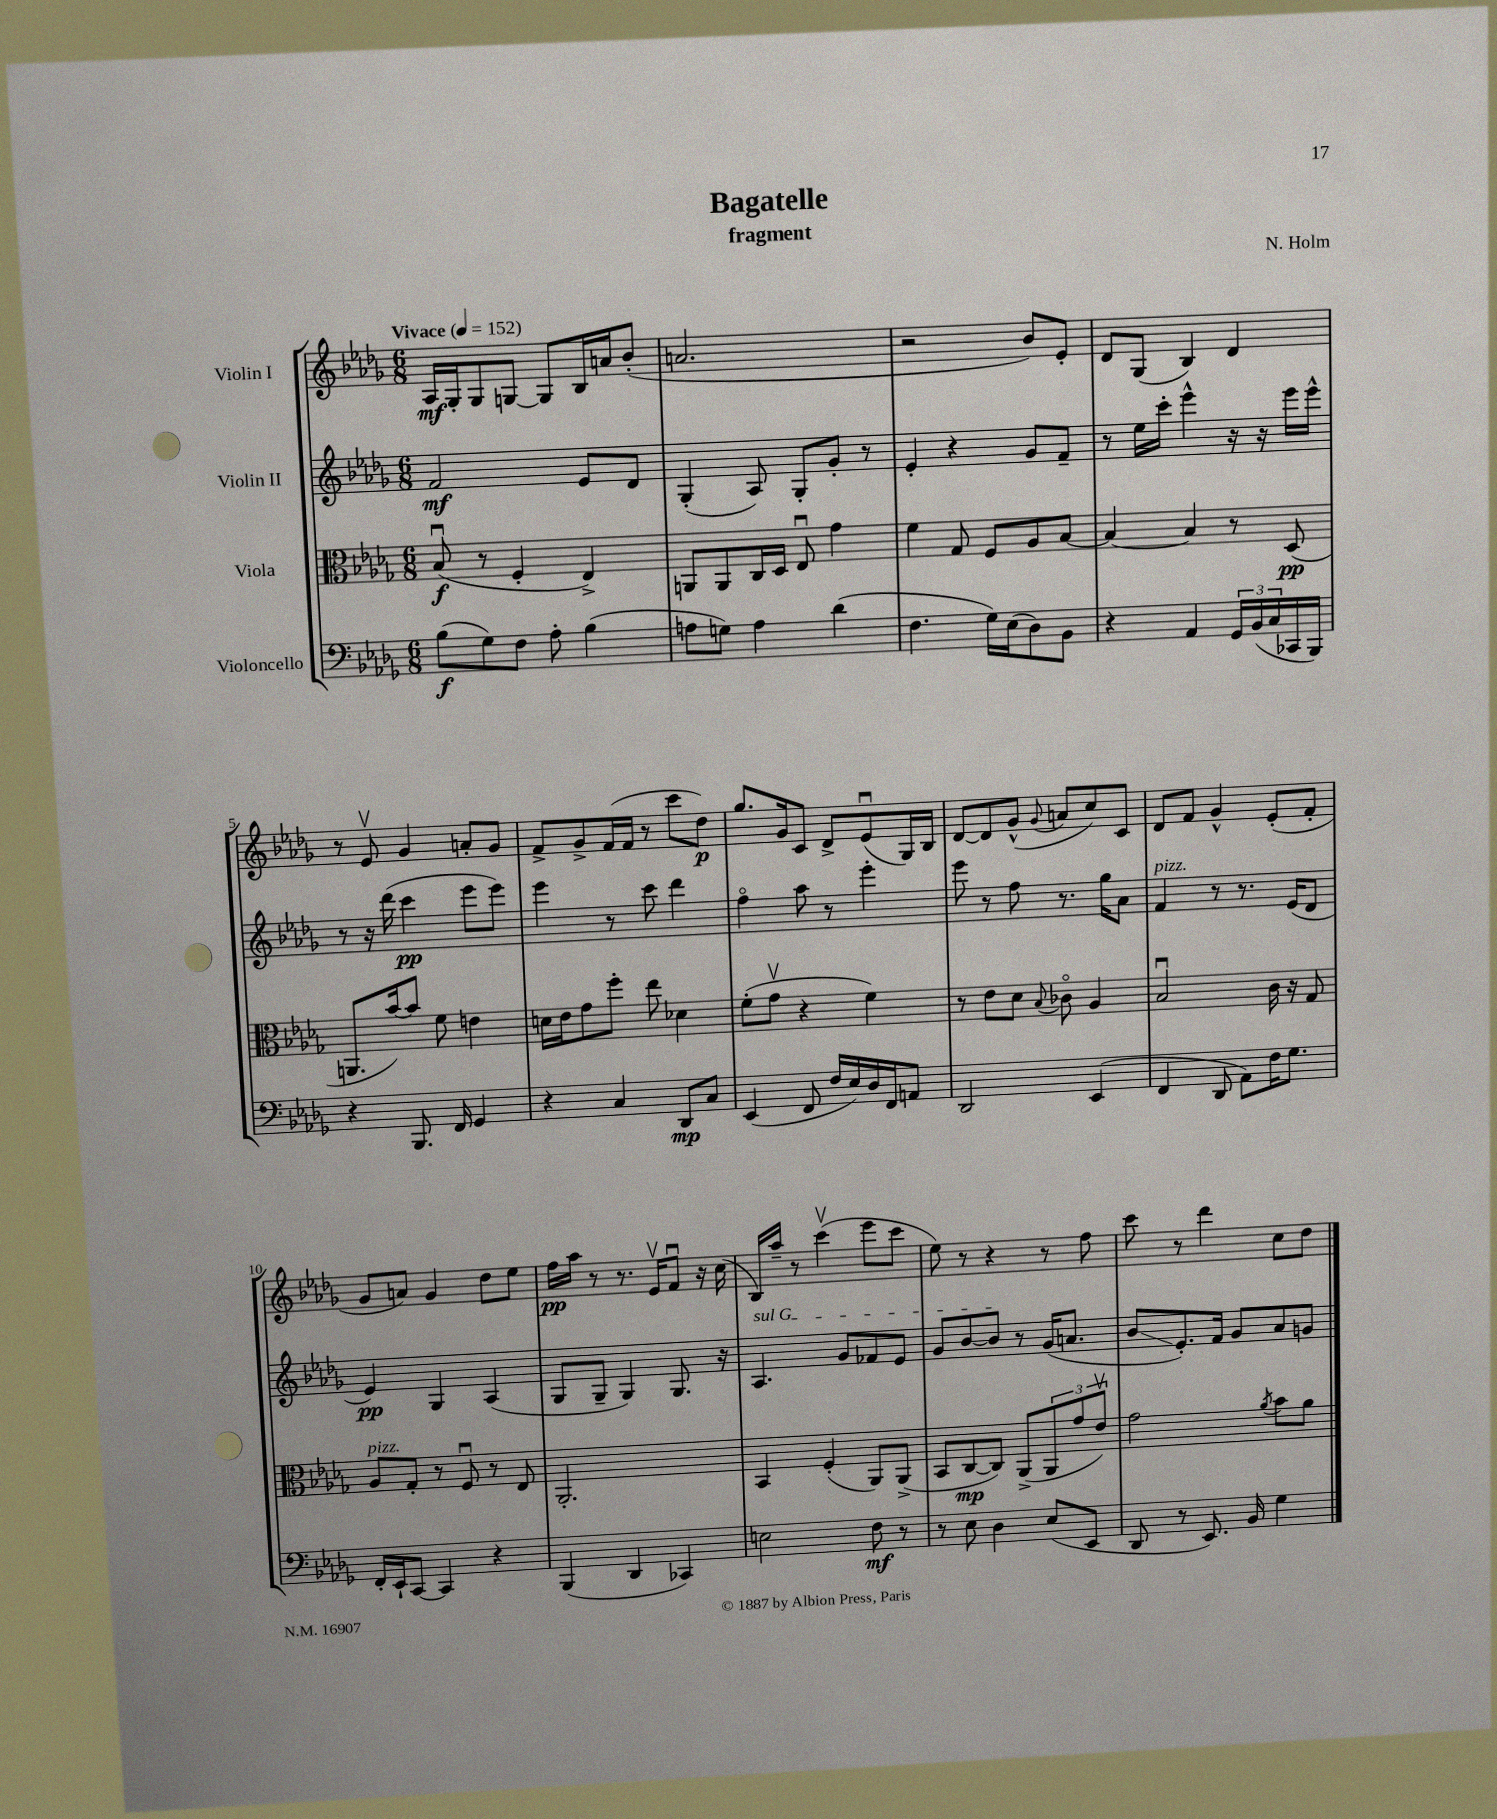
\header { title = "Bagatelle" composer = "N. Holm" subtitle = "fragment" }
<<
\new StaffGroup <<
\new Staff = "s0" \with { instrumentName = "Violin I" } {
    \clef treble \key des \major \numericTimeSignature \time 6/8 \tempo "Vivace" 4 = 152
    aes16\mf ges16-. ges8 g8~ g8 bes16 a'16 bes'8-.( |
    a'2. |
    r2 bes'8) ees'8-. |
    des'8 ges8( bes4) des'4 |
    r8 ees'8\upbow ges'4 a'8-. ges'8 |
    f'8-> ges'8-> f'16( f'16 r8 c'''8 des''8\p) |
    ges''8. ges'16 c'8 des'8-> ees'8\downbow( ges16) bes16 |
    des'8~ des'8 ges'8-^( \appoggiatura { ges'8 } a'8 c''8) c'8 |
    des'8 f'8 ges'4-^ ees'8-.( f'8-. |
    ges'8 a'8) ges'4 des''8 ees''8 |
    f''16\pp aes''16 r8 r8. ees'16\upbow f'8\downbow r16 c''16( |
    bes16) aes''16-- r8 c'''4\upbow( ees'''8 c'''8 |
    ees''8) r8 r4 r8 f''8 |
    c'''8 r8 des'''4 c''8 des''8 \bar "|." |
}
\new Staff = "s1" \with { instrumentName = "Violin II" } {
    \clef treble \key des \major \numericTimeSignature \time 6/8
    f'2\mf ees'8 des'8 |
    ges4-.( aes8) ges8-. ges'8-. r8 |
    ees'4-. r4 ges'8 f'8-- |
    r8 ees''16 c'''16-. ees'''4-^ r16 r16 ees'''16 ees'''16-^ |
    r8 r16 des'''16( c'''4\pp ees'''8 ees'''8) |
    ees'''4 r8 c'''8 des'''4 |
    f''4\flageolet aes''8 r8 ees'''4-. |
    ees'''8 r8 f''8 r8. ges''16 aes'8 |
    f'4^\markup { \italic "pizz." } r8 r8. ees'16( des'8 |
    ees'4\pp) ges4 aes4( |
    ges8 ges8-- ges4) ges8. r16 |
    \once \override TextSpanner.bound-details.left.text = \markup { \italic "sul G" } aes4.\startTextSpan ges'8 fes'8 ees'8 |
    ges'8 bes'8~ bes'8\stopTextSpan r8 ges'16( a'8. |
    bes'8\glissando ees'8.-.) f'16 ges'8 aes'8 g'8 \bar "|." |
}
\new Staff = "s2" \with { instrumentName = "Viola" } {
    \clef alto \key des \major \numericTimeSignature \time 6/8
    bes8\downbow\f( r8 f4-. ees4->) |
    a,8 a,8 c16 des16 ees8\downbow ges'4 |
    f'4 ges8 f8 aes8 bes8~ |
    bes4~ bes4 r8 des8\pp( |
    a,8. bes'16~) bes'8 f'8 e'4 |
    d'16 ees'16 ges'8 f''8-. ees''8 des'4 |
    f'8-.( ges'8\upbow r4 f'4) |
    r8 ees'8 des'8 \appoggiatura { bes8 } ces'8\flageolet aes4 |
    bes2\downbow c'16 r16 ges8 |
    aes8^\markup { \italic "pizz." } ges8-. r8 f8\downbow r8 ees8 |
    aes,2.-. |
    bes,4 f4-.( aes,8) aes,8->( |
    bes,8 c8~\mp c8) aes,8->( \tuplet 3/2 { aes,8 ges'8 ees'8\upbow) } |
    ges'2 \acciaccatura { aes'8 } bes'8 aes'8 \bar "|." |
}
\new Staff = "s3" \with { instrumentName = "Violoncello" } {
    \clef bass \key des \major \numericTimeSignature \time 6/8
    bes8\f( ges8) f8 aes8-. bes4( |
    a8 g8) a4 des'4( |
    f4. ges16) ees16( des8) bes,8 |
    r4 aes,4 \tuplet 3/2 { ges,16 bes,16( c16 } ces,16 bes,,16) |
    r4 bes,,8. f,16 ges,4 |
    r4 c4 des,8\mp c8 |
    ees,4( f,8 f16 ees16) des16 f,16 a,8 |
    des,2 ees,4( |
    f,4 des,8 aes,8) f16 ges8. |
    f,16-. ees,16-! c,8~ c,4 r4 |
    bes,,4( des,4 ces,4) |
    e2 f8\mf r8 |
    r8 ees8 des4 ees8( ees,8 |
    des,8 r8 ees,8.) bes,16 ges4 \bar "|." |
}
>>
>>
